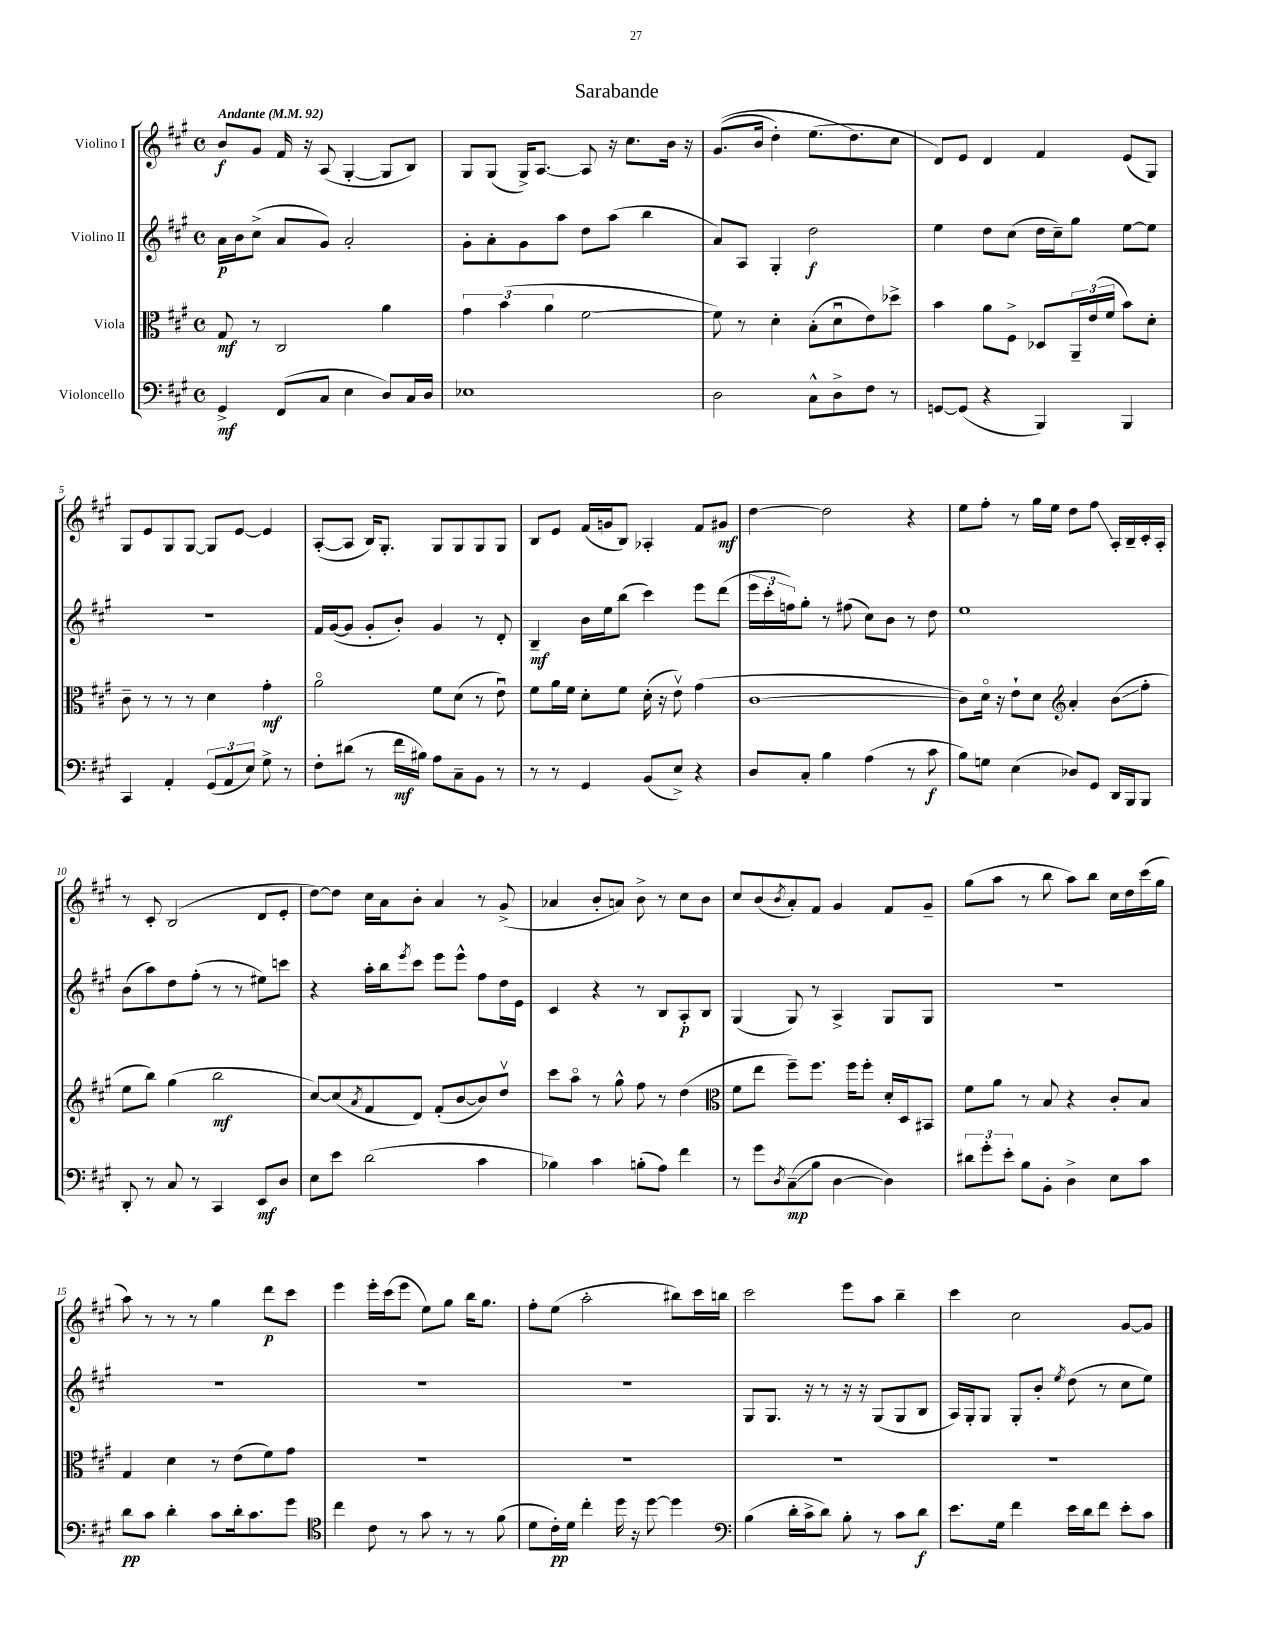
\header { title = "Sarabande" }
<<
\new StaffGroup <<
\new Staff = "s0" \with { instrumentName = "Violino I" } {
    \clef treble \key a \major \defaultTimeSignature \time 4/4 \tempo "Andante" 4 = 92
    b'8\f gis'8 fis'16 r16 a8( gis4~-. gis8 b8) |
    gis8 gis8( gis16->) a8.~ a8 r16 cis''8. b'16 r16 |
    gis'8.(\( b'16 d''4-.) e''8.( d''8.\) cis''8 |
    d'8) e'8 d'4 fis'4 e'8( gis8) |
    gis8 e'8 gis8 gis8~ gis8 e'8~ e'4 |
    a8~-.( a8 b16) gis8.-. gis8 gis8 gis8 gis8 |
    b8 e'8 fis'16( g'16 b8) aes4-. fis'8 gis'8\mf |
    d''4~ d''2 r4 |
    e''8 fis''8-. r8 gis''16 e''16 d''8 fis''8\glissando a16-. b16-- cis'16-. a16-. |
    r8 cis'8-. b2( d'8 e'8-. |
    d''8~) d''8 cis''16 a'16 b'8-. a'4 r8 gis'8->( |
    aes'4 b'8-. a'8) b'8-> r8 cis''8 b'8 |
    cis''8 b'8( \acciaccatura { b'8 } a'8-.) fis'8 gis'4 fis'8 gis'8-- |
    gis''8( a''8 r8 b''8 a''8) b''8 cis''16 d''16 cis'''16( gis''16 |
    a''8) r8 r8 r8 gis''4 d'''8\p cis'''8 |
    e'''4 e'''16-. cis'''16( e'''8 e''8) gis''8 b''16 gis''8. |
    fis''8-. e''8( a''2-. bis''8) cis'''16 b''16 |
    cis'''2 e'''8 a''8 b''4-- |
    cis'''4 cis''2 gis'8~ gis'8 \bar "|." |
}
\new Staff = "s1" \with { instrumentName = "Violino II" } {
    \clef treble \key a \major \defaultTimeSignature \time 4/4
    a'16\p b'16 cis''8->( a'8 gis'8) a'2-. |
    gis'8-. a'8-. gis'8 a''8 d''8 a''8( b''4 |
    a'8) a8 gis4-. d''2\f |
    e''4 d''8 cis''8( d''16 cis''16--) gis''8 e''8~ e''8 |
    R1 |
    fis'16 gis'16~( gis'8 gis'8-. b'8-.) gis'4 r8 d'8-. |
    b4--\mf b'16 e''16 b''8( cis'''4) e'''8 d'''8( |
    \tuplet 3/2 { e'''16 cis'''16-. f''16) } gis''8-. r8 fis''8( cis''8) b'8 r8 d''8 |
    e''1 |
    b'8( a''8) d''8 fis''8-.( r8 r8 eis''8) c'''8 |
    r4 a''16-. b''16 \acciaccatura { e'''8 } cis'''8 e'''8 e'''8-^ fis''8 d''16 e'16 |
    cis'4 r4 r8 b8 a8-.\p b8 |
    gis4( gis8) r8 a4-> gis8 gis8 |
    R1 |
    R1 |
    R1 |
    R1 |
    gis8 gis8. r16 r8 r16 r16 gis8( gis8 b8 |
    a16) gis16-. gis8 gis8-. b'8-. \acciaccatura { e''8 } d''8( r8 cis''8 e''8) \bar "|." |
}
\new Staff = "s2" \with { instrumentName = "Viola" } {
    \clef alto \key a \major \defaultTimeSignature \time 4/4
    gis8\mf r8 cis2 a'4 |
    \tuplet 3/2 { gis'4 b'4( a'4 } fis'2~ |
    fis'8) r8 d'4-. b8-.( d'8\downbow e'8) des''8-> |
    b'4 a'8 fis8-> des8 \tuplet 3/2 { a,16-- e'16( fis'16 } b'8) d'8-. |
    cis'8-- r8 r8 r8 d'4 gis'4-.\mf |
    a'2\flageolet fis'8 d'8( r8 e'8\downbow) |
    fis'8 a'16 fis'16 d'8-. fis'8 d'16-.( r16 e'8\upbow) gis'4( |
    cis'1~ |
    cis'8) d'16\flageolet r16 e'8-! d'8 \clef treble a'4-. b'8\glissando( fis''8-. |
    e''8 b''8) gis''4( b''2\mf |
    cis''8~) cis''8( \acciaccatura { a'8 } fis'8 d'8) fis'8-.( b'8~ b'8) d''8\upbow |
    cis'''8 a''8\flageolet r8 gis''8-^ fis''8 r8 d''4( |
    \clef alto fis'8 e''8 fis''8--) fis''8. fis''16 fis''8-. d'16-. d16 bis,8 |
    fis'8 a'8 r8 b8 r4 cis'8-. b8 |
    gis4 d'4 r8 e'8( fis'8) gis'8 |
    R1 |
    R1 |
    R1 |
    R1 \bar "|." |
}
\new Staff = "s3" \with { instrumentName = "Violoncello" } {
    \clef bass \key a \major \defaultTimeSignature \time 4/4
    gis,4->\mf fis,8( cis8 e4 d8) cis16 d16 |
    ees1 |
    d2 cis8-^ d8-> fis8 r8 |
    g,8~ g,8( r4 b,,4) b,,4 |
    cis,4 a,4-. \tuplet 3/2 { gis,8( a,8 e8) } gis8-> r8 |
    fis8-. dis'8( r8 fis'16\mf bis16) a8 cis8-- b,8 r8 |
    r8 r8 gis,4 b,8( e8->) r4 |
    d8 cis8-. b4 a4( r8 cis'8\f |
    b8) g8 e4( des8) gis,8 d,16 b,,16 b,,8 |
    d,8-. r8 cis8 r8 cis,4 e,8\mf d8 |
    e8 e'8 d'2( cis'4 |
    bes4) cis'4 b8-.( a8) fis'4 |
    r8 gis'8 \acciaccatura { d8 } cis8--\glissando\mp( b8 d4~ d4) |
    \tuplet 3/2 { dis'8 gis'8-. e'8-. } b8 b,8-. d4-> e8 cis'8 |
    d'8\pp cis'8 d'4-. cis'8 d'16-. cis'8. gis'8 |
    \clef tenor cis''4 cis'8 r8 gis'8 r8 r8 fis'8( |
    d'8 cis'16-.\pp) d'16 cis''4-. d''16 r16 d''8~ d''4 |
    \clef bass b4( d'16-. cis'16-> d'8) b8-. r8 cis'8 d'8\f |
    e'8. gis16 fis'4 e'16 d'16 fis'8 e'8-. cis'8 \bar "|." |
}
>>
>>
